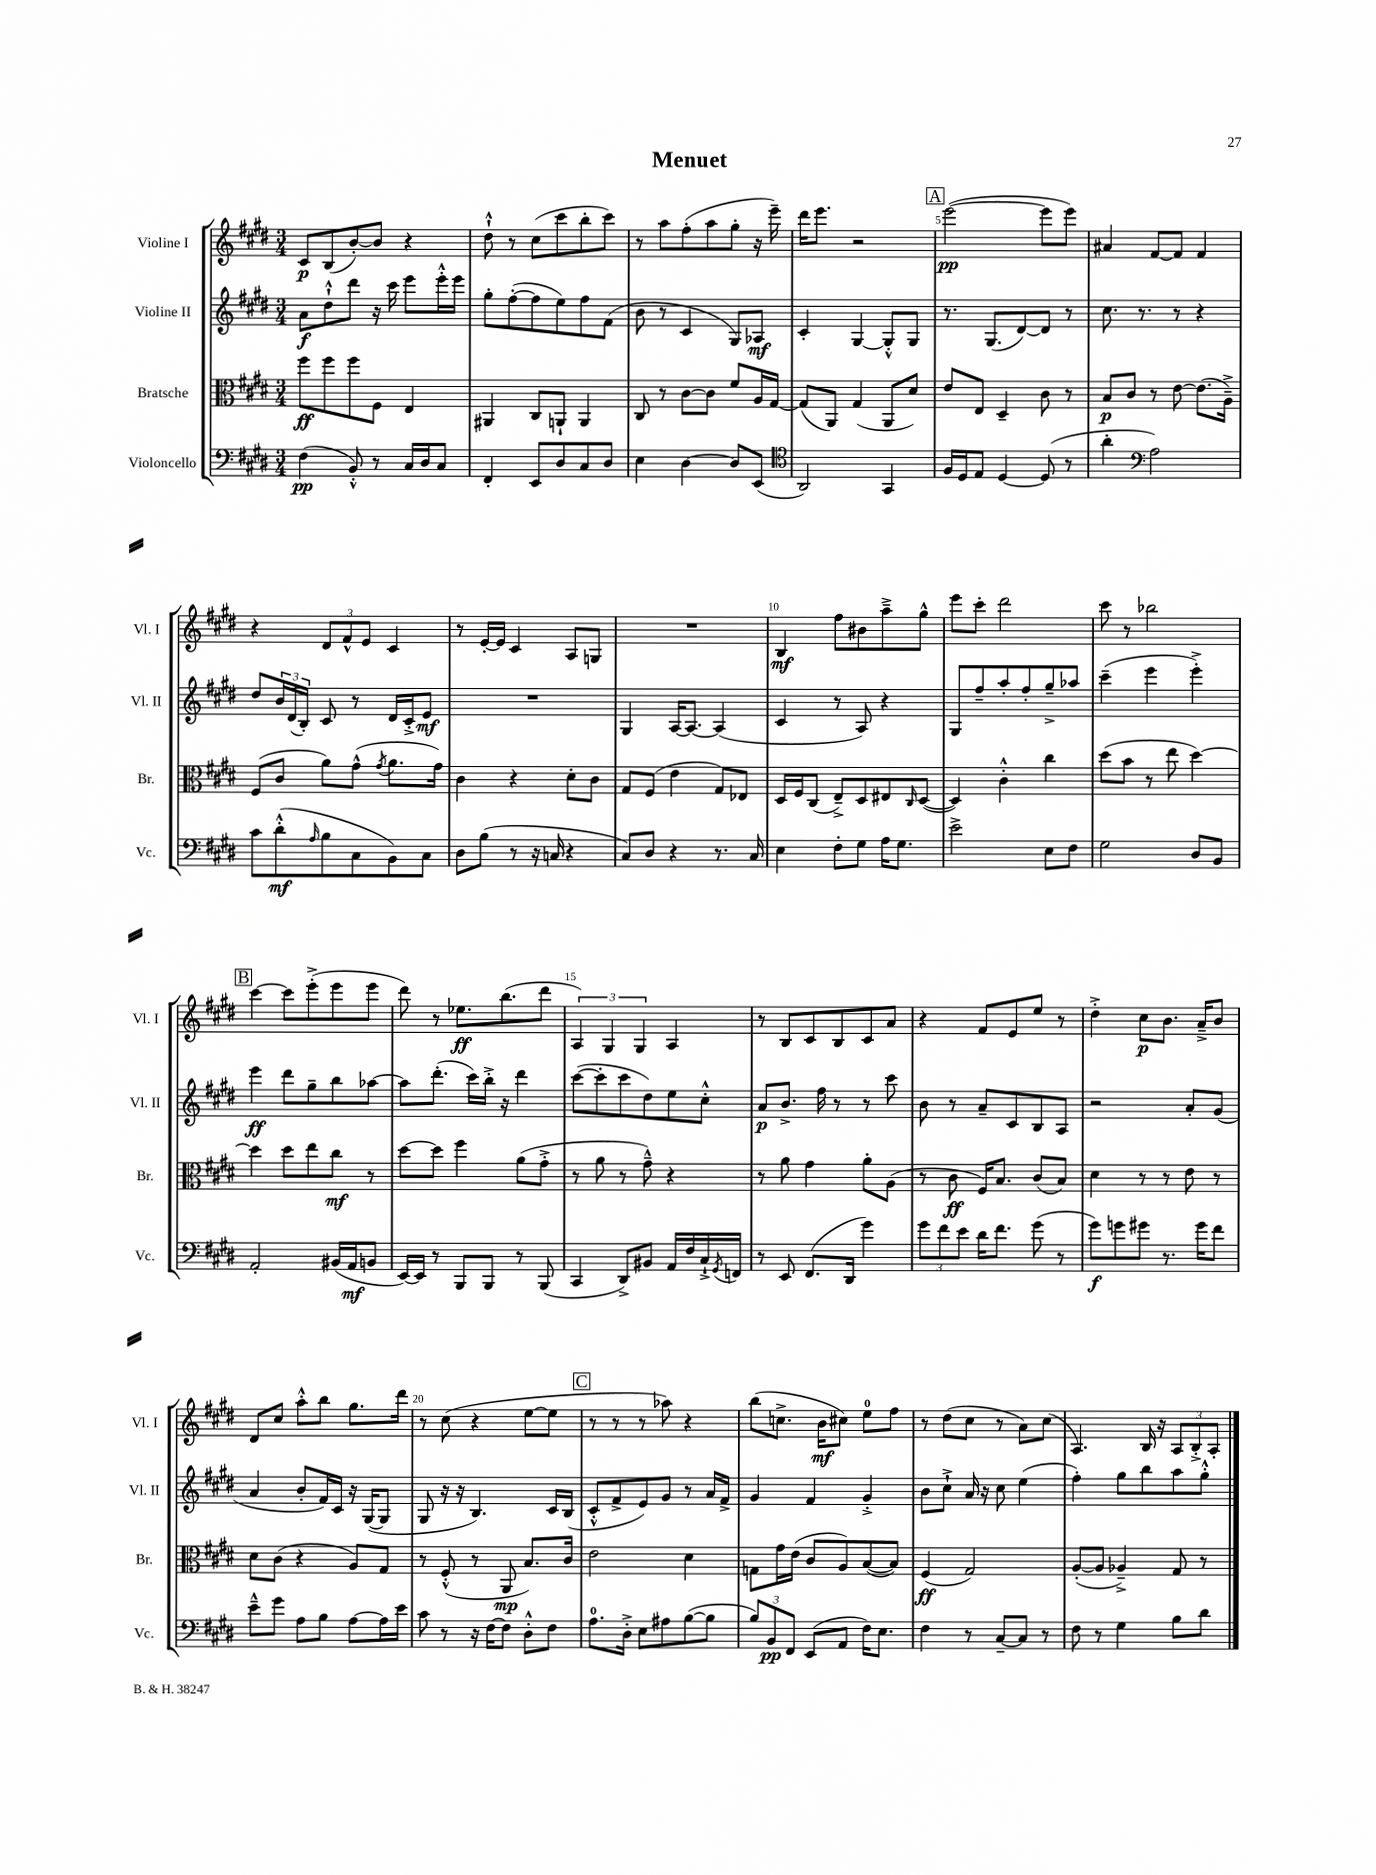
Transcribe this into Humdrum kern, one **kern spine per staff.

**kern	**kern	**kern	**kern
*staff4	*staff3	*staff2	*staff1
*clefF4	*clefC3	*clefG2	*clefG2
*k[f#c#g#d#]	*k[f#c#g#d#]	*k[f#c#g#d#]	*k[f#c#g#d#]
*M3/4	*M3/4	*M3/4	*M3/4
(4F#\	8ff#\L	8a\L	8c#/L
.	8ff#\	8dd#`^^\	(8B/
8BB'^^/)	8ff#\	8ddd#\J	[8b'/)
8r	8F#\J	16r	8b/]J
.	.	16ccc#\	.
16C#/LL	4E/	8eee\L	4r
16D#/J	.	.	.
8C#/J	.	16eee'^^\L	.
.	.	16eee\JJ	.
=	=	=	=
4FF#'/	4AA#/	8gg#'\L	8dd#`^^\
.	.	([8ff#'\	8r
8EE/L	8C#/L	8ff#\]	(8cc#\L
8D#/	8AA`/J	8ee\)	8ccc#\
8C#/	4AA/	8ff#\	8bb'\
8D#/J	.	(8f#\J	8ccc#\J)
=	=	=	=
4E\	8C#/	8b\	8r
.	8r	8r	8aa\L
[4D#\	[8c#\L	4c#/	(8ff#'\
.	8c#\]J	.	8aa\
8D#/]L	8f#/L	8G#/L)	8gg#'\J
(8EE/J	16A/L	8A-/J	16r
.	[16G#/JJ	.	16eee~\)
=	=	=	=
*clefC4	*	*	*
2AA/)	(8G#/]L	4c#'/	16ddd#\LK
.	.	.	8.eee\J
.	8AA/J)	.	.
.	(4G#/	[4G#/	2r
4GG#/	8AA/L	8G#'^^/]L	.
.	8d#/J)	8G#/J	.
=	=	=	=
16F#/LL	8e/L	8.r	([2eee\
16D#/J	.	.	.
8E/J	8E/J	.	.
.	.	(8.G#/L	.
[4D#/	4D#~/	.	.
.	.	[8d#/)	.
(8D#/]	8c#\	8d#/]J	8eee\]L
8r	8r	8r	8eee\J)
=	=	=	=
4a'\	8B/L	8.cc#\	4a#/
.	8c#/J	.	.
.	.	8.r	.
*clefF4	*	*	*
2A\)	8r	.	[8f#/L
.	[8e\	8r	8f#/]J
.	(8.e\]L	4r	4f#/
.	16A~^\Jk)	.	.
=	=	=	=
8c#\L	(8F#/L	8dd#/L	4r
(8d#'^^\	8c#/J	24b/L	.
.	.	(24d#/	.
.	.	24B'/JJ)	.
16qqA/	.	.	.
8B\	8a\L)	8c#/	12d#/L
.	.	.	12f#^^/
8C#\	(8g#^^\J	8r	.
.	.	.	12e/J
.	8qg#/	.	.
8BB\)	8.a\L	16d#/LL	4c#/
.	.	16c#'^/J	.
8C#\J	.	8e/J	.
.	16g#\Jk)	.	.
=	=	=	=
8D#\L	4c#\	2.r	8r
(8B\J	.	.	[16e'/LL
.	.	.	16e/]JJ
8r	4r	.	4c#/
16r	.	.	.
16C/	.	.	.
4r	8d#'\L	.	8A/L
.	8c#\J	.	8G/J
=	=	=	=
8C#/L)	8G#/L	4G#/	2.r
8D#/J	(8F#/J	.	.
4r	4e\	[16A/LK	.
.	.	8.A/_J	.
8.r	8G#/L)	(4A/]	.
.	8E-/J	.	.
16C#/	.	.	.
=	=	=	=
4E\	16D#/LL	4c#/	4B/
.	16F#/J	.	.
.	(8C#/J	.	.
8F#'\L	8E~^/L)	8r	8ff#\L
8G#\J	8D#/	8A/)	8b#\
16A\LK	8E#/	4r	8aa~^\
8.G#\J	.	.	.
.	16qqC#/	.	.
.	([8D#/J	.	8gg#^^\J
=	=	=	=
2e^\	4D#/])	8G#/L	8eee\L
.	.	8ff#~/	8ccc#'\J
.	4c#'^^\	8aa'/	2ddd#\
.	.	8ff#'/	.
8E\L	4cc#\	8gg#~^/	.
8F#\J	.	8aa-/J	.
=	=	=	=
2G#\	(8dd#\L	(4ccc#~\	8ccc#\
.	8b\J	.	8r
.	8r	4eee\	2bb-\
.	8ee\	.	.
8D#/L	[4dd#\)	4eee'^\)	.
8BB/J	.	.	.
=	=	=	=
2AA'/	4dd#\]	4eee\	[4ccc#\
.	8dd#\L	8ddd#\L	8ccc#\]L
.	8ee\	8gg#~\	(8eee'^\
(16BB#/LL	8cc#\J	8bb\	8eee\
16AA/J	.	.	.
8BB/J	8r	[8aa-\J	8eee\J
=	=	=	=
[16EE/LL)	[8dd#\L	8aa-\]L	8ddd#\)
16EE/]JJ	.	.	.
8r	8dd#\]J	(8.ddd#'\J	8r
8BBB/L	4ff#\	.	8.ee-\L
.	.	16ccc#\LL)	.
8BBB/J	.	16bb'^\JJ	.
.	.	16r	(8.bb\
8r	(8a\L	4ddd#\	.
(8BBB/	8g#'^\J	.	8ddd#\J
=	=	=	=
4CC#/	8r	([8ccc#\L	6A/)
.	8a\	8ccc#'\]	.
.	.	.	6G#/
8DD#^/L)	8r	8ccc#\	.
.	.	.	6G#/
8BB#/J	8g#~^^\)	8dd#\)	.
16AA/LL	4r	8ee\	4A/
16F#/	.	.	.
16C#`^/	.	8cc#'^^\J	.
8qGG#/	.	.	.
16FF/JJ	.	.	.
=	=	=	=
8r	8r	8a/L	8r
8EE/	8a\	8.b^/J	8B/L
(8.FF#/L	4g#\	.	8c#/
.	.	16ff#\	.
.	.	8r	8B/
16DD#/Jk	.	.	.
4g#\)	8a'\L	8r	8c#/
.	(8A\J	8ccc#\	8a/J
=	=	=	=
12g#\L	8r	8b\	4r
12f#\	.	.	.
.	8c#\	8r	.
12e\J	.	.	.
16d#\LK	16F#/LK)	8a~/L	8f#/L
8.f#\J	8.B/J	.	.
.	.	8c#/	8e/
(8g#\	(8c#/L	8B/	8ee/J
8r	8B/J)	8A/J	8r
=	=	=	=
8g#\L)	4d#\	2r	4dd#'^\
8g\	.	.	.
8g#\J	8r	.	8cc#\L
8.r	8r	.	8.b\J
.	8e\	8a'/L	.
16g#\LK	.	.	16a~^/LK
8f#\J	8r	(8g#/J	8b/J
=	=	=	=
8e~^^\L	8d#\L	4a/	8d#/L
8g#\J	(8c#\J	.	8cc#/J
8A\L	4r	8b'/L	8aa'^^\L
8B\J	.	16f#/L)	8bb\J
.	.	16c#/JJ	.
[8A\L	8A/L)	16r	8.gg#\L
.	.	([16G#/LK	.
16A\]L	8G#/J	8G#/]J	.
16e\JJ	.	.	16ddd#\Jk
=	=	=	=
8c#\	8r	8G#/	8r
8r	(8F#'^^/	16r	(8cc#\
.	.	16r	.
16r	8r	4.B/)	4r
[16F#\LK	.	.	.
8F#\]J	8AA/	.	.
8D#'^^\L	8.B/L)	.	[8ee\L
8F#\J	.	16c#/LL	8ee\]J
.	16c#/Jk	(16B/JJ	.
=	=	=	=
8.A\L	2e\	8c#'^^/L	8r
.	.	8f#^/	8r
16D#'^\Jk	.	.	.
8E\L	.	8e/)	8r
8A#\	.	8g#/J	8aa-\)
([8B\	4d#\	8r	4r
8B\]J	.	16a/LL	.
.	.	16f#^/JJ	.
=	=	=	=
12B/L)	8G\L	4g#/	(8bb\L
12BB/	.	.	.
.	16g#\L	.	8.cc^\J
12FF#/J	.	.	.
.	(16e\JJ	.	.
(8EE/L	8c#/L	4f#/	.
.	.	.	16b\LK
8AA/J	8A/)	.	8cc#\J)
16F#\LK)	([8B/	4g#'^/	8ee\L
8.E\J	.	.	.
.	8B/]J)	.	8ff#\J
=	=	=	=
4F#\	(4F#/	8b\L	8r
.	.	8cc#`^\J	(8dd#\L
8r	2G#/)	16a/	8cc#\J
.	.	16r	.
[8C#~/L	.	8cc#\	8r
8C#/]J	.	(4ee\	8a\L)
8r	.	.	(8cc#\J
=	=	=	=
8F#\	([8A'/L	4ff#'\)	4.A/)
8r	8A/]J	.	.
4G#\	4A-~^/)	8gg#\L	.
.	.	8bb\	16B/
.	.	.	16r
8B\L	8G#/	8aa\	12A/L
.	.	.	12B'^/
8d#\J	8r	8gg#'^^\J	.
.	.	.	12A'/J
==	==	==	==
*-	*-	*-	*-
